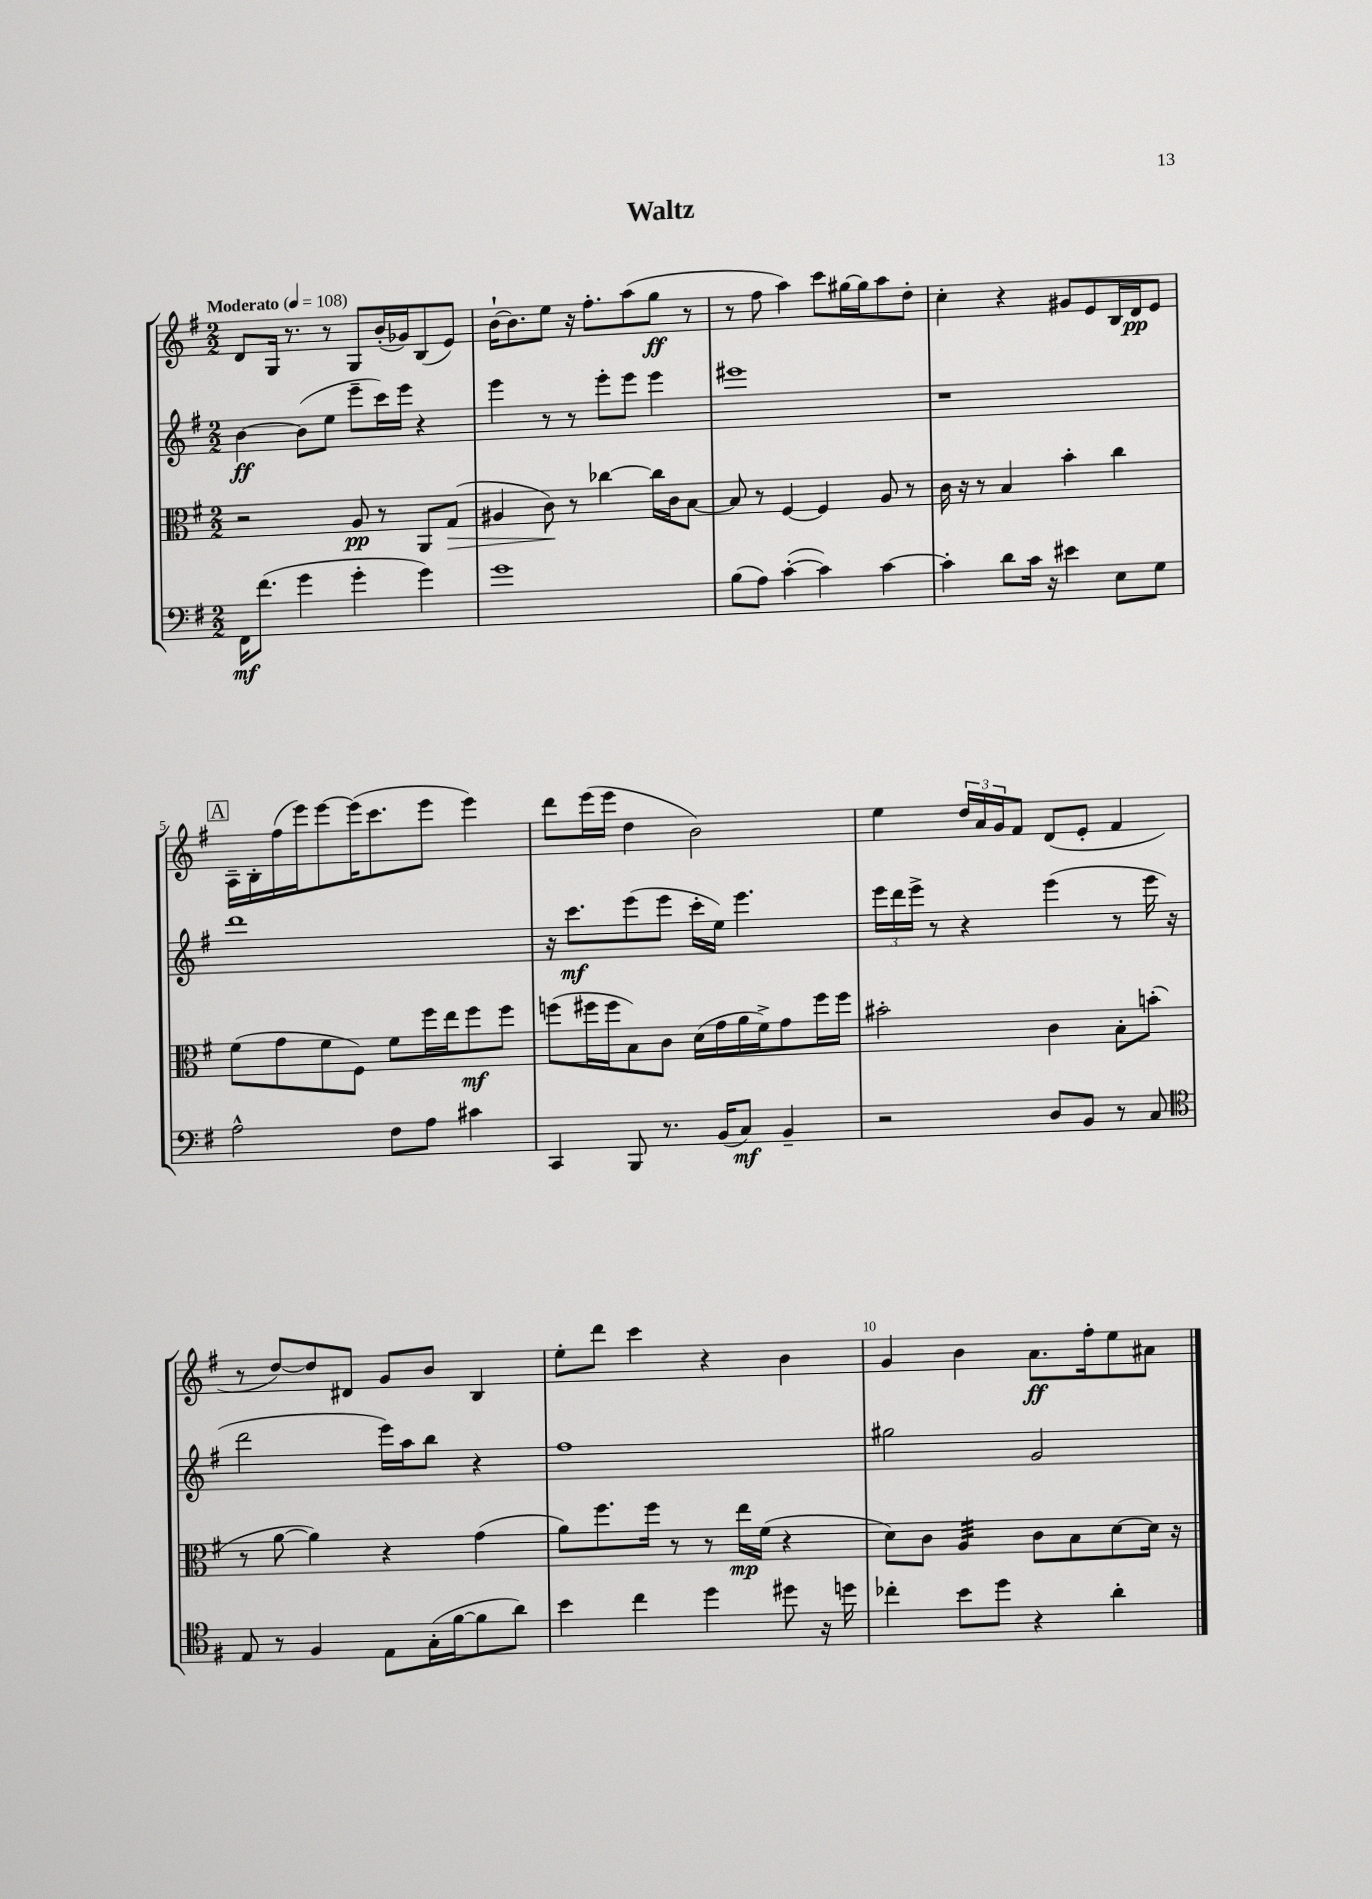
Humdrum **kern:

**kern	**kern	**kern	**kern
*staff4	*staff3	*staff2	*staff1
*clefF4	*clefC3	*clefG2	*clefG2
*k[f#]	*k[f#]	*k[f#]	*k[f#]
*M2/2	*M2/2	*M2/2	*M2/2
*MM108	*MM108	*MM108	*MM108
16FF#	2r	[4b	8d
(8.f#	.	.	.
.	.	.	16G
.	.	.	8.r
4g	.	(8b]	.
.	.	8ee	8r
4g'	8A	8eee~	8G
.	8r	16ccc)	(16b'
.	.	16eee	16g-)
4g)	8AA	4r	(8B
.	(8G	.	8e)
=	=	=	=
1g	4A#	4eee	[16b`
.	.	.	8.b]
.	8c)	8r	8ee
.	8r	8r	16r
.	.	.	8.ff#'
.	[4cc-	8eee'	.
.	.	8eee	(8aa
.	16cc-]	4eee	8gg
.	16c	.	.
.	[8B	.	8r
=	=	=	=
(8B	8B]	1eee#	8r
8A)	8r	.	8ff#
([4c'	[4F#	.	4aa)
4c])	4F#]	.	8ccc
.	.	.	[16gg#
.	.	.	16gg#]
[4c	8A	.	8aa
.	8r	.	8dd'
=	=	=	=
4c']	16c	1r	4cc'
.	16r	.	.
.	8r	.	.
8d	4B	.	4r
16c	.	.	.
16r	.	.	.
4e#	4b'	.	8g#
.	.	.	8e
8E	4cc	.	16B
.	.	.	16d
8G	.	.	8e
=	=	=	=
2A^^	(8f#	1ddd	16A~
.	.	.	16B'
.	8g	.	(16ff#
.	.	.	16eee)
.	8f#	.	[8eee
.	8F#)	.	(16eee]
.	.	.	8.ccc
8F#	8f#	.	.
8A	16ff#	.	8eee
.	16ee	.	.
4c#	8ff#	.	4eee)
.	8ff#	.	.
=	=	=	=
4CC	(8ff	16r	8ddd
.	.	8.ccc	.
.	16ff#	.	(16eee
.	16ff#	.	16eee
8BBB	8B)	(8eee	4dd
8.r	8c	8eee	.
.	(16d	16ccc'	2b)
(16BB	16g	16ee)	.
8C)	16a	4.eee	.
.	16f#^)	.	.
4BB~	8g	.	.
.	16ff#	.	.
.	16ff#	.	.
=	=	=	=
2r	2b#'	24eee	4ee
.	.	24ddd	.
.	.	24eee^	.
.	.	8r	.
.	.	4r	24dd
.	.	.	24a
.	.	.	24g
.	.	.	8f#
8D	4c	(4eee	(8d
8BB	.	.	8e'
8r	8B'	8r	4f#
8C	(8b'	16eee	.
.	.	16r	.
=	=	=	=
*clefC4	*	*	*
8E	8r	2ddd	8r
8r	[8a	.	[8dd)
4F#	4a])	.	8dd]
.	.	.	8d#
8E	4r	16eee)	8g
.	.	16aa	.
(16G'	.	8bb	8b
[16f#	.	.	.
8f#]	(4g	4r	4B
8a)	.	.	.
=	=	=	=
4b	8a)	1ff#	8ee'
.	8.ff#	.	8ddd
4cc	.	.	4ccc
.	16ff#	.	.
.	8r	.	.
4dd	8r	.	4r
.	16ee	.	.
.	(16f#	.	.
8dd#	4r	.	4b
16r	.	.	.
16dd	.	.	.
=	=	=	=
4cc-'	8d)	2gg#	4g
.	8c	.	.
8b	4A	.	4b
8dd	.	.	.
4r	8c	2g	8.a
.	8B	.	.
.	.	.	16ff#'
4a'	[8d	.	8ee
.	16d]	.	8a#
.	16r	.	.
==	==	==	==
*-	*-	*-	*-
